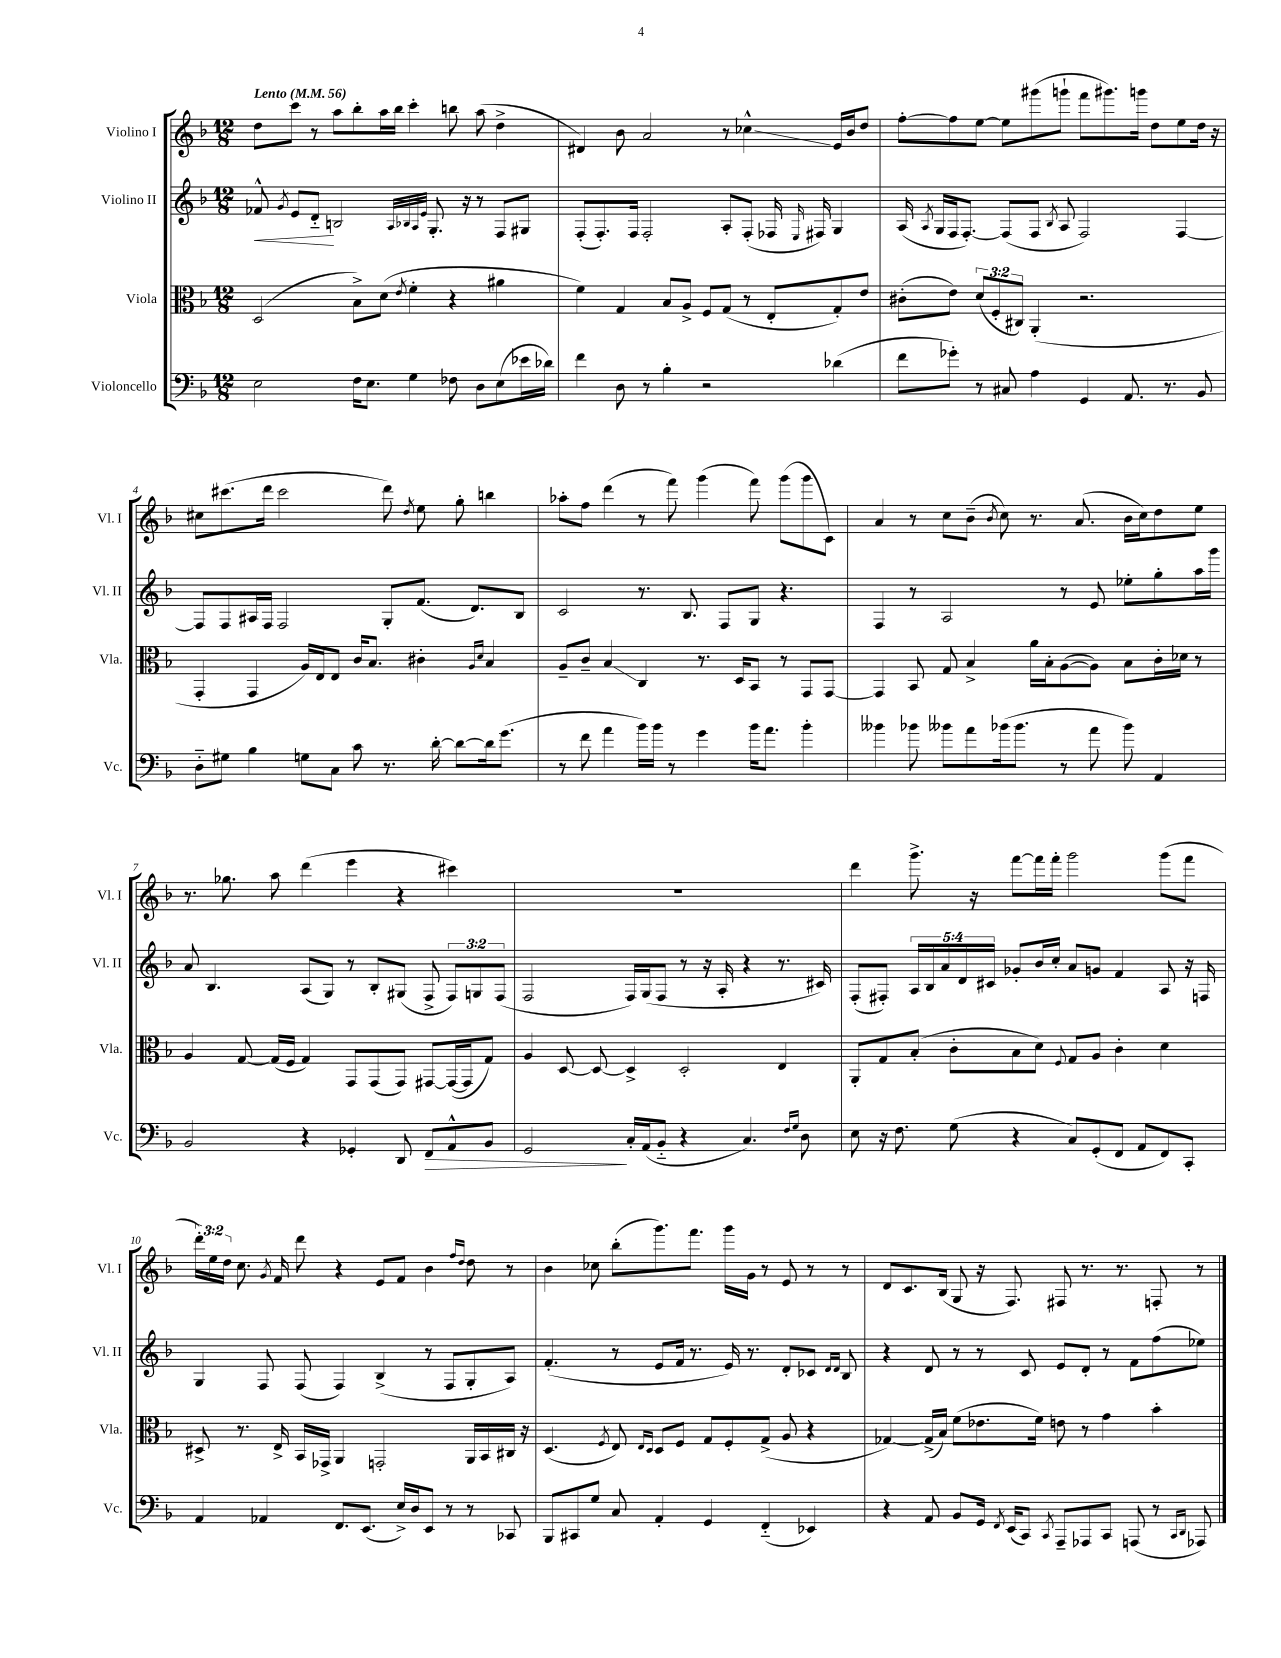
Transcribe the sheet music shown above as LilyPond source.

<<
\new StaffGroup <<
\new Staff = "s0" \with { instrumentName = "Violino I" shortInstrumentName = "Vl. I" } {
    \clef treble \key f \major \numericTimeSignature \time 12/8 \override Staff.TupletNumber.text = #tuplet-number::calc-fraction-text \tempo "Lento" 4 = 56
    \autoBeamOff d''8[ c'''8] r8 a''8[ bes''8-. a''16 bes''16] c'''4-. b''8 a''8( d''4-> |
    dis'4) bes'8 a'2 r8 ces''4-^\glissando e'16[ bes'16 d''8] |
    f''8[~-. f''8 e''8]~ e''8[ gis'''8( g'''8]-! f'''8[ gis'''8.) g'''16] d''8[ e''8 d''16] r16 |
    cis''8[ cis'''8.( d'''16] cis'''2 d'''8) \acciaccatura { d''8 } e''8 g''8-. b''4 |
    aes''8[-. f''8] d'''4( r8 f'''8) g'''4( f'''8) g'''8[( g'''8 c'8]) |
    a'4 r8 c''8[ bes'8]--( \acciaccatura { bes'8 } c''8) r8. a'8.( bes'16[ c''16) d''8 e''8] |
    r8. ges''8. a''8 d'''4( e'''4 r4 cis'''4) |
    R1. |
    d'''4 g'''8.-> r16 f'''8[~ f'''16 f'''16]-. g'''2 g'''8[( f'''8] |
    \tuplet 3/2 { d'''16[-.) e''16 d''16] } c''8. \acciaccatura { g'8 } f'16 d'''8 r4 e'8[ f'8] bes'4 \grace { f''16[ d''16] } d''8 r8 |
    bes'4 ces''8 bes''8[-.( g'''8.) f'''8.] g'''16[ g'16] r8 e'8 r8 r8 |
    d'8[ c'8. bes16]( g8 r16 f8.) fis8 r8. r8. f8-. r8 \bar "|." |
}
\new Staff = "s1" \with { instrumentName = "Violino II" shortInstrumentName = "Vl. II" } {
    \clef treble \key f \major \numericTimeSignature \time 12/8 \override Staff.TupletNumber.text = #tuplet-number::calc-fraction-text
    \autoBeamOff fes'8-^\< \acciaccatura { g'8 } e'8[ d'8]-_\! b2 \grace { a32[ bes32 a32 e'32] } g8.-. r16 r8 f8[ gis8] |
    f8[-.( f8.-.) f16] f2-. a8[-. f8]-.( fes16 \grace { e16 } fis16) g4 |
    a16( \acciaccatura { a8 } g16[ f16 f8.]~-.) f8[( f8] \acciaccatura { bes8 } a8 f2) f4~ |
    f8[ f8 ais16 f16] f2 g8[-. f'8.]( d'8.[) bes8] |
    c'2 r8. bes8. f8[ g8] r4. |
    f4 r8 a2 r8 e'8 ees''8[-. g''8-. a''16 g'''16] |
    a'8 bes4. a8[( g8]) r8 bes8[-. gis8]( f8-> \tuplet 3/2 { f8[) g8 f8]( } |
    f2 f16[) g16( f8] r8 r16 a16-. r4 r8. cis'16) |
    f8[-.( fis8]-.) \tuplet 5/4 { a16[ bes16 a'16 d'16 cis'16] } ges'8[-. bes'16 c''16]-. a'8[ g'8] f'4 a8 r16 f16 |
    g4 f8 f8( f4) bes4->( r8 f8[ g8-. a8]) |
    f'4.-.( r8 e'8[ f'16] r8. e'16) r8. d'8[-. ces'8] \grace { d'16[ d'16] } bes8 |
    r4 d'8 r8 r8 c'8 e'8[ d'8]-. r8 f'8[ f''8( ees''8]) \bar "|." |
}
\new Staff = "s2" \with { instrumentName = "Viola" shortInstrumentName = "Vla." } {
    \clef alto \key f \major \numericTimeSignature \time 12/8 \override Staff.TupletNumber.text = #tuplet-number::calc-fraction-text
    \autoBeamOff d2( bes8[->) d'8]( \acciaccatura { e'8 } f'4-. r4 ais'4 |
    f'4) g4 bes8[ a8]-> f8[ g8]( r8 e8[-. g8-.) e'8] |
    cis'8[-.( e'8]) \tuplet 3/2 { d'8[( f8-. cis8]) } a,4-.( r2. |
    g,4-. g,4 a16[) e16 e8] c'16[ bes8.] cis'4-. \grace { a16[ d'16] } bes4 |
    a8[-- c'8]-- bes4\glissando c4 r8. d16[ bes,8] r8 g,8[ g,8]~ |
    g,4 bes,8 g8 bes4-> a'16[ bes16-. a8~( a8]) bes8[ c'16-. des'16] r8 |
    a4 g8~ g16[( f16] g4) g,8[ g,8( g,8]) gis,8[~ gis,16~( gis,16 g8]) |
    a4 d8~ d8~ d4-> d2-. e4 |
    a,8[-. g8 bes8]-.( c'8[-. bes8 d'8]) \appoggiatura { f8 } g8[ a8] c'4-. d'4 |
    dis8-> r8. e16-> bes,16[ ges,16]-> a,4 g,2-. a,16[ bes,16 cis16] r16 |
    d4.( \acciaccatura { f8 } e8) \grace { e16[ d16] } d8[ f8] g8[ f8-. g8]->( a8 r4 |
    ges4~) ges16[->( bes16]) f'8[( ees'8. f'16]) e'8 r8 g'4 bes'4-. \bar "|." |
}
\new Staff = "s3" \with { instrumentName = "Violoncello" shortInstrumentName = "Vc." } {
    \clef bass \key f \major \numericTimeSignature \time 12/8
    \autoBeamOff e2 f16[ e8.] g4 fes8 d8[ e8( ees'16 des'16]) |
    f'4 d8 r8 bes4-. r2 des'4( |
    f'8[ ges'8]-.) r8 cis8 a4 g,4 a,8. r8. bes,8 |
    d8[-_ gis8] bes4 g8[ c8] c'8 r8. d'16~-. d'8[~ d'16 g'8.]( |
    r8 f'8 a'4 bes'16[) bes'16] r8 g'4 bes'16[ a'8.] bes'4-. |
    beses'4 bes'8 beses'8[ a'8 bes'16( bes'8.] r8 a'8 bes'8) a,4 |
    bes,2 r4 ges,4-. d,8 f,8[\> a,8-^ bes,8] |
    g,2\! c16[-. a,16( bes,8]-_ r4 c4.) \grace { f16[ g16] } d8 |
    e8 r16 f8. g8( r4 c8[) g,8-.( f,8] a,8[ f,8) c,8]-. |
    a,4 aes,4 f,8.[ e,8.]( e16[->) d16 e,8] r8 r8 ces,8 |
    bes,,8[ cis,8 g8] c8 a,4-. g,4 f,4-_( ees,4) |
    r4 a,8 bes,8[ g,16] \acciaccatura { f,8 } e,16[( c,8]) \acciaccatura { c,8 } a,,8[-- aes,,8 c,8] a,,8( r8 \grace { c,16[ d,16] } aes,,8) \bar "|." |
}
>>
>>
